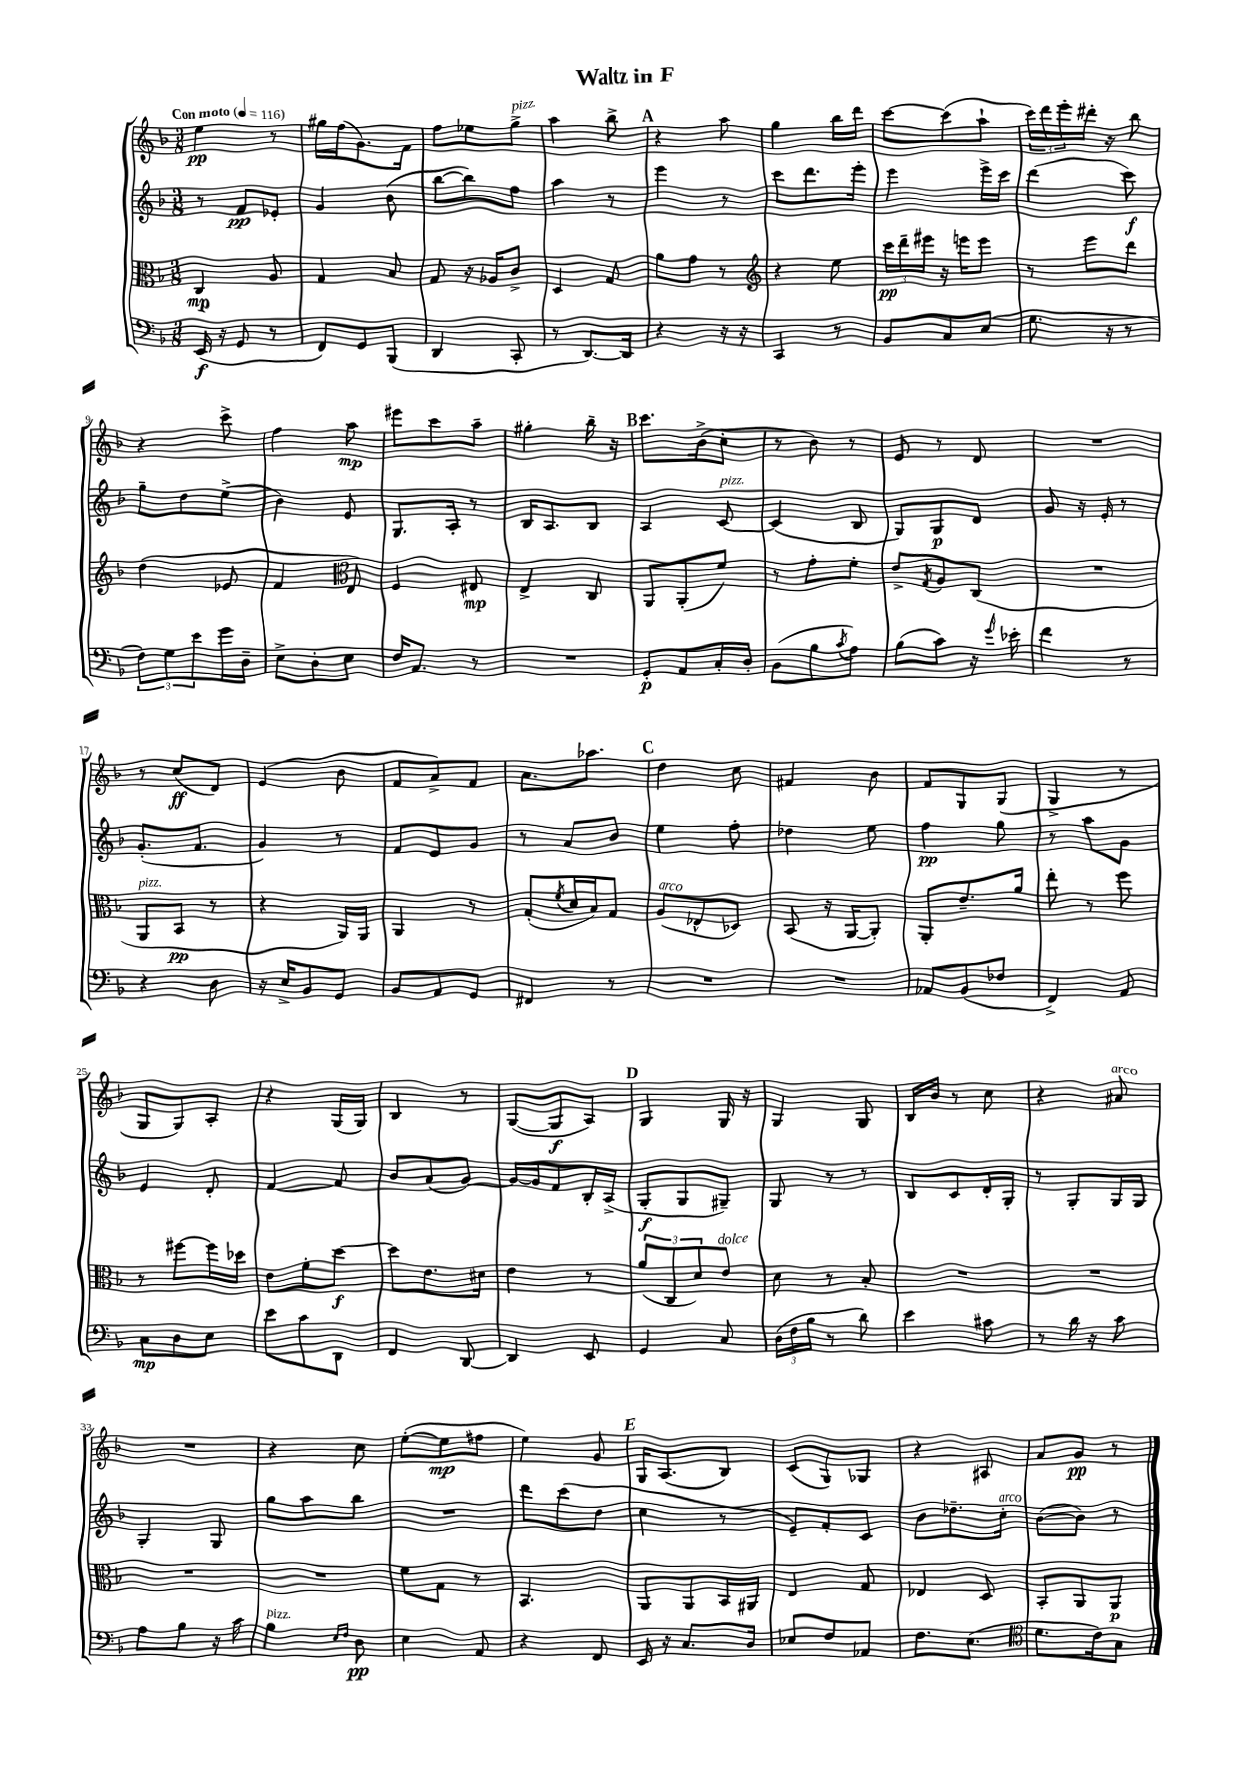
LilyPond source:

\header { title = "Waltz in F" }
<<
\new StaffGroup <<
\new Staff = "s0" {
    \clef treble \key f \major \numericTimeSignature \time 3/8 \tempo "Con moto" 4 = 116
    e''4\pp r8 |
    gis''16 f''16( g'8.) f'16 |
    f''8 ees''8 g''8->^\markup { \italic "pizz." } |
    a''4 bes''8-> |
    \mark \markup { \bold "A" } r4 a''8 |
    g''4 bes''16 d'''16 |
    c'''8~ c'''8( a''8-! |
    \tuplet 3/2 { c'''16) d'''16 e'''16-. } dis'''16-. r16 bes''8 |
    r4 c'''8-> |
    f''4 a''8\mp |
    eis'''8 c'''8 a''8-- |
    gis''4-. bes''16-- r16 |
    \mark \markup { \bold "B" } c'''8. bes'16->( c''8-. |
    r8 bes'8) r8 |
    e'8 r8 d'8 |
    R4. |
    r8 c''8\ff( d'8) |
    e'4( bes'8 |
    f'8 a'8->) f'8 |
    a'8. aes''8. |
    \mark \markup { \bold "C" } d''4 c''8 |
    fis'4 bes'8 |
    f'8 g8 g8( |
    g4-> r8 |
    g8 g8) a8-. |
    r4 g16( g16) |
    bes4 r8 |
    g8~( g8\f a8) |
    \mark \markup { \bold "D" } g4 g16 r16 |
    g4 g8 |
    bes16 bes'16 r8 c''8 |
    r4 ais'8^\markup { \italic "arco" } |
    R4. |
    r4 c''8 |
    e''8~-.( e''8\mp fis''8 |
    e''4) g'8 |
    \mark \markup { \bold "E" } g16 a8.( bes8) |
    c'8( g8) ges8 |
    r4 ais8 |
    a'8 g'8\pp r8 \bar "|." |
}
\new Staff = "s1" {
    \clef treble \key f \major \numericTimeSignature \time 3/8
    r8 f'8\pp ees'8-. |
    g'4 bes'8( |
    bes''8~ bes''8) f''8 |
    a''4 r8 |
    \mark \markup { \bold "A" } e'''4 r8 |
    c'''8 d'''8. e'''16-. |
    e'''4 e'''16-> c'''16 |
    d'''4( c'''8\f) |
    g''8-- d''8 e''8->( |
    bes'4) e'8 |
    g8. a16-. r8 |
    bes16 a8. bes8 |
    \mark \markup { \bold "B" } a4 c'8~^\markup { \italic "pizz." } |
    c'4( bes8 |
    g8) g8\p d'8 |
    g'8 r16 e'16-. r8 |
    g'8.-.( f'8. |
    g'4) r8 |
    f'8 e'8 g'8 |
    r8 a'8 bes'8 |
    \mark \markup { \bold "C" } e''4 f''8-. |
    des''4 e''8 |
    f''4\pp g''8 |
    r8 a''8 g'8 |
    e'4 d'8-. |
    f'4~ f'8 |
    bes'8 a'8( g'8~) |
    g'16~ g'16 f'8 bes16-. a16->( |
    \mark \markup { \bold "D" } g8-.\f g8 gis8--) |
    g8 r8 r8 |
    bes8 c'8 d'16-. g16-. |
    r8 g8-. g16 g16 |
    g4-. g8 |
    g''8 a''8 bes''8 |
    R4. |
    d'''8 c'''8( d''8 |
    \mark \markup { \bold "E" } c''4 r8 |
    e'8--) f'8-. c'8 |
    bes'8 des''8.-- c''16-.^\markup { \italic "arco" } |
    bes'8~( bes'8) r8 \bar "|." |
}
\new Staff = "s2" {
    \clef alto \key f \major \numericTimeSignature \time 3/8
    c4\mp a8 |
    g4 bes8 |
    g8 r16 aes16 c'8-> |
    d4 g8 |
    \mark \markup { \bold "A" } a'8 g'8 r8 |
    \clef treble r4 e''8 |
    \tuplet 3/2 { c'''16\pp d'''16-- eis'''16 } r16 e'''16 e'''8 |
    r8 e'''8 d'''8 |
    d''4( ees'8 |
    f'4 \clef alto e8) |
    f4 eis8\mp |
    e4-> c8 |
    \mark \markup { \bold "B" } a,8 a,8-.( f'8) |
    r8 g'8-. f'8-. |
    e'8-> \acciaccatura { g8 } a8 c8( |
    R4. |
    a,8^\markup { \italic "pizz." } bes,8\pp r8 |
    r4 a,16) a,16 |
    a,4 r8 |
    g8-.( \acciaccatura { f'8 } d'16 bes16) g8 |
    \mark \markup { \bold "C" } a8^\markup { \italic "arco" }( ees8-^ des8) |
    bes,8( r16 a,16~ a,8-.) |
    a,8-. e'8.-- a'16 |
    e''8-. r8 f''8 |
    r8 fis''8~ fis''16 des''16 |
    e'8 f'8-. d''8~\f |
    d''8 e'8. dis'16 |
    e'4 r8 |
    \mark \markup { \bold "D" } \tuplet 3/2 { a'8( c8 d'8) } e'8^\markup { \italic "dolce" } |
    d'8 r8 bes8-. |
    R4. |
    R4. |
    R4. |
    R4. |
    f'8 g8 r8 |
    bes,4. |
    \mark \markup { \bold "E" } a,8 a,8 bes,16 ais,16 |
    e4 g8 |
    ees4 d8 |
    bes,8-. a,8 a,8\p \bar "|." |
}
\new Staff = "s3" {
    \clef bass \key f \major \numericTimeSignature \time 3/8
    e,16\f( r16 g,8 r8 |
    f,8) g,8 bes,,8( |
    d,4 c,8-. |
    r8 d,8.~) d,16 |
    \mark \markup { \bold "A" } r4 r16 r16 |
    c,4 r8 |
    bes,8 c8 e8( |
    g8. r16 r8 |
    \tuplet 3/2 { f8) g8 e'8 } g'16 d16-- |
    e8-> d8-. e8 |
    f16 a,8. r8 |
    R4. |
    \mark \markup { \bold "B" } g,8-.\p a,8 c16-. d16-. |
    bes,8( bes8 \acciaccatura { c'8 } a8) |
    bes8( c'8) r16 \grace { g'16 } ees'16-. |
    f'4 r8 |
    r4 d8 |
    r16 e16-> bes,8 g,8 |
    bes,8 a,8 g,8 |
    fis,4 r8 |
    \mark \markup { \bold "C" } R4. |
    R4. |
    aes,8 bes,8( fes8 |
    f,4->) a,8 |
    c8\mp d8 e8 |
    e'8 c'8 d,8 |
    f,4 d,8~ |
    d,4 e,8 |
    \mark \markup { \bold "D" } g,4 c8 |
    \tuplet 3/2 { d16( f16 bes16 } r8 d'8) |
    e'4 cis'8 |
    r8 d'16 r16 c'8 |
    a8 bes8 r16 c'16 |
    bes4^\markup { \italic "pizz." } \grace { e16 f16 } d8\pp |
    e4 a,8 |
    r4 f,8 |
    \mark \markup { \bold "E" } e,16 r16 c8. d16 |
    ees8 f8 aes,8 |
    f8. e8.( |
    \clef tenor d'8. c'16) g8 \bar "|." |
}
>>
>>
